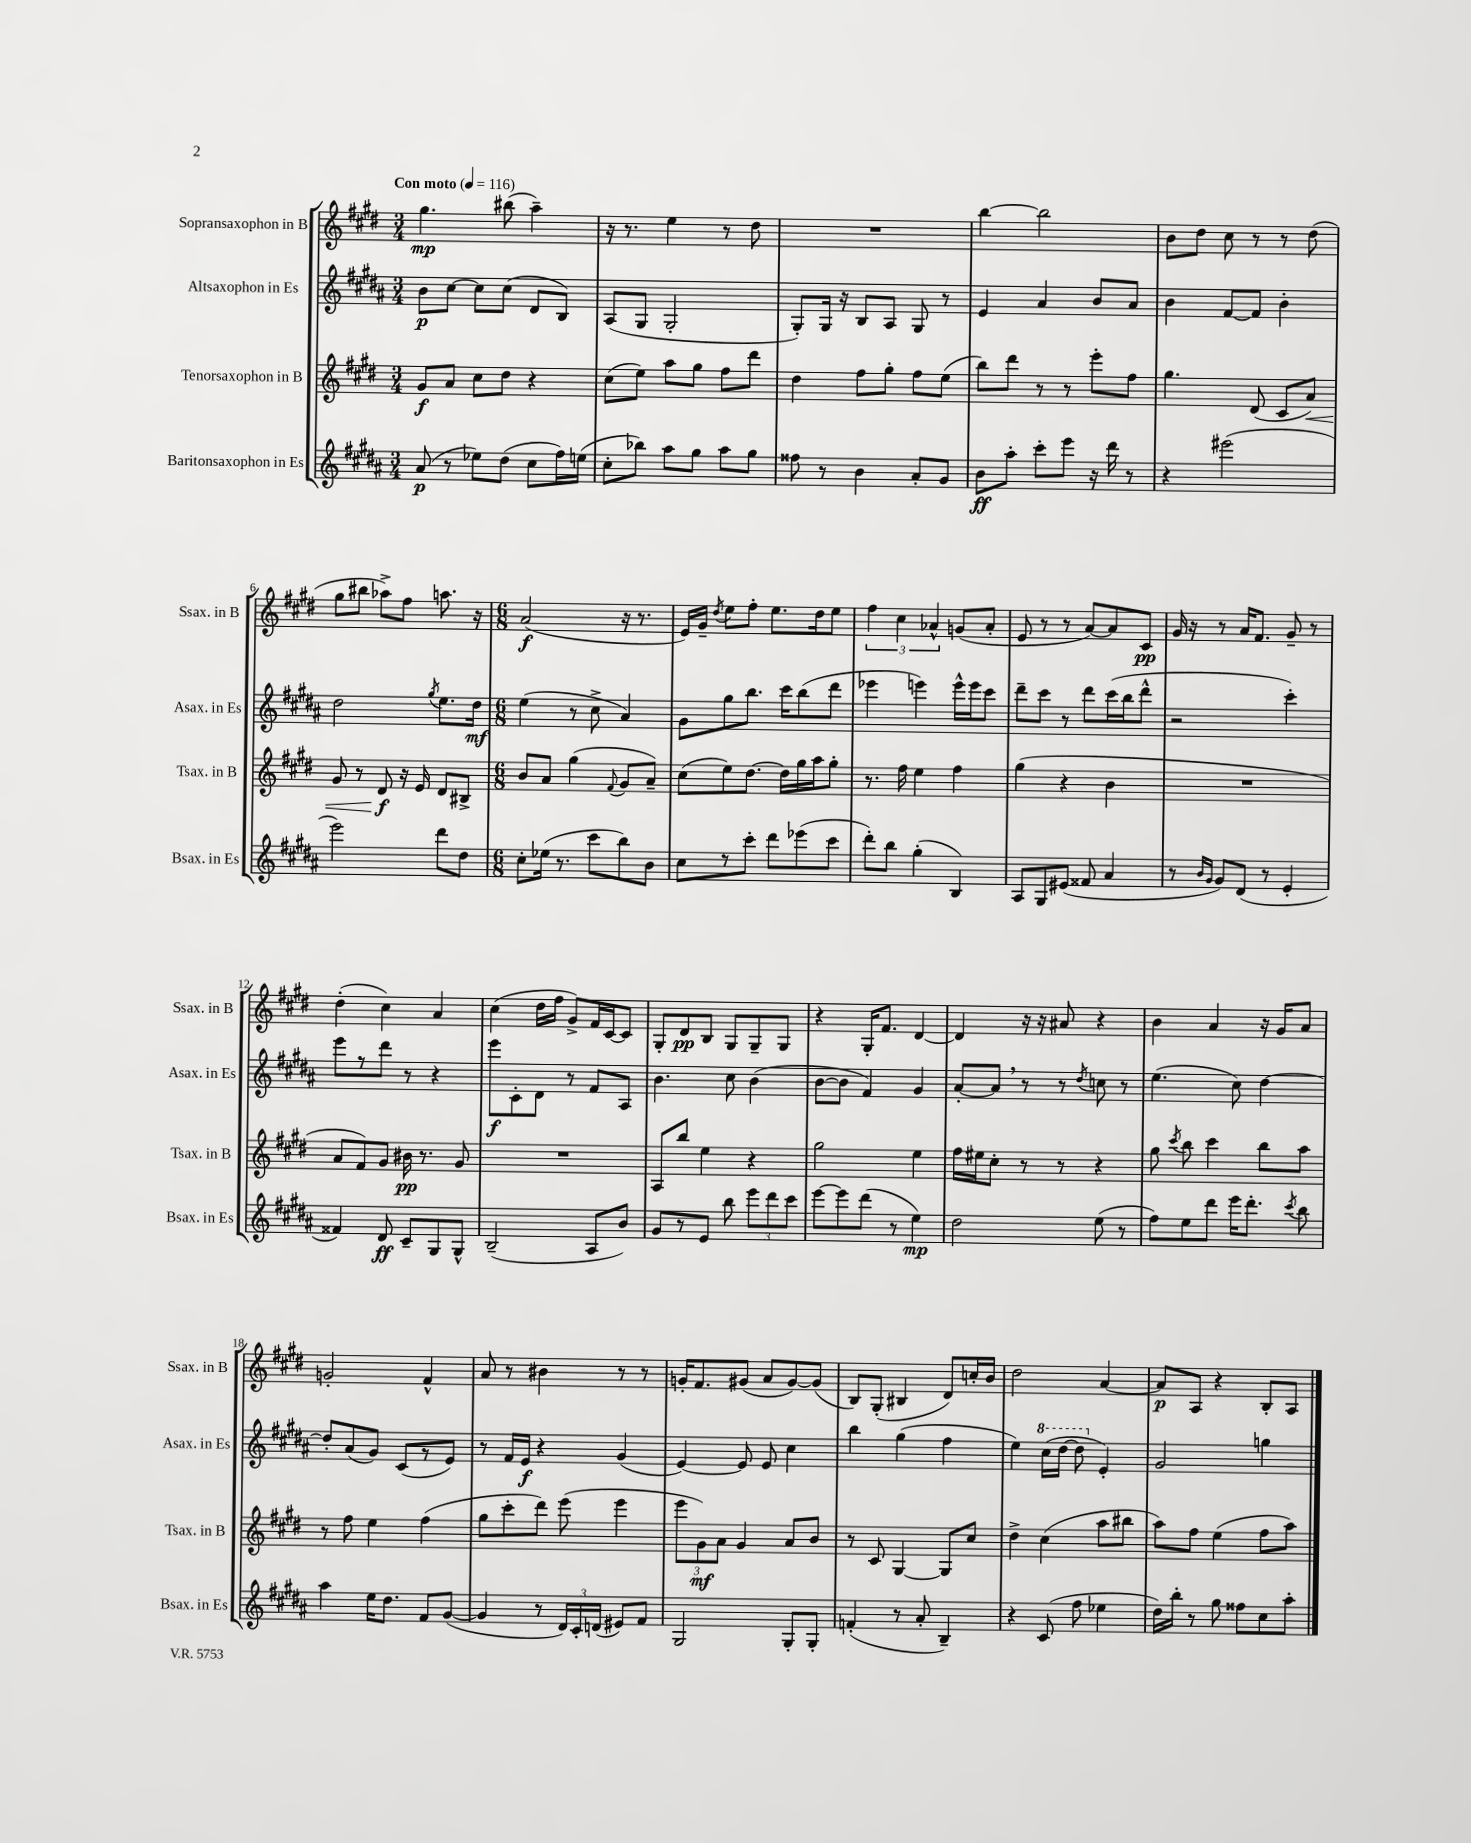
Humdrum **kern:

**kern	**kern	**kern	**kern
*staff4	*staff3	*staff2	*staff1
*clefG2	*clefG2	*clefG2	*clefG2
*k[f#c#g#d#a#]	*k[f#c#g#d#]	*k[f#c#g#d#a#]	*k[f#c#g#d#]
*M3/4	*M3/4	*M3/4	*M3/4
*MM116	*MM116	*MM116	*MM116
(8a#	8g#	8b	4.gg#
8r	8a	[8cc#	.
8ee-)	8cc#	8cc#]	.
(8dd#	8dd#	(8cc#	(8bb#
8cc#	4r	8d#	4aa~)
16ff#)	.	8B)	.
(16ee	.	.	.
=	=	=	=
8cc#'	(8cc#	(8A#	16r
.	.	.	8.r
8bb-)	8ee)	8G#	.
8aa#	8aa	2G#'	4ee
8gg#	8gg#	.	.
8aa#	8ff#	.	8r
8gg#	8ddd#	.	8dd#
=	=	=	=
8ff##	4dd#	8G#')	2.r
8r	.	16G#	.
.	.	16r	.
4b	8ff#	8B	.
.	8gg#'	8A#	.
8a#'	8ff#	8G#	.
8g#	(8ee	8r	.
=	=	=	=
8b	8bb)	4e	[4bb
8aa#'	8ddd#	.	.
8ccc#'	8r	4a#	2bb]
8eee	8r	.	.
16r	8eee'	8b	.
16ddd#	.	.	.
8r	8ff#	8a#	.
=	=	=	=
4r	4.gg#	4b	8b
.	.	.	8dd#
(2eee#	.	[8f#	8cc#
.	(8d#	8f#]	8r
.	8c#	4b'	8r
.	8a)	.	(8dd#
=	=	=	=
2eee)	8g#	2dd#	8gg#
.	8r	.	8bb#
.	8d#	.	8aa-^)
.	16r	.	8ff#
.	16e	.	.
.	.	8qgg#	.
8ddd#	8d#	8.ee	8.aa
8dd#	8B#^	.	.
.	.	16dd#	16r
=	=	=	=
*M6/8	*M6/8	*M6/8	*M6/8
8cc#'	8b	(4ee	(2a
(16ee-	8a	.	.
8.r	.	.	.
.	(4gg#	8r	.
8ccc#	.	8cc#^	.
.	8qqf#	.	.
8bb)	8g#	4a#)	16r
.	.	.	8.r
8b	8a~)	.	.
=	=	=	=
8cc#	(8cc#	8g#	16e)
.	.	.	16g#~
.	.	.	8qdd#
8r	8ee)	8gg#	8ee
8ccc#'	[8.dd#	8.bb	8ff#'
8ddd#	.	.	8.ee
.	16dd#]	16ccc#	.
(8eee-	16gg#	(8bb	.
.	16aa	.	16dd#
8ccc#	8gg#'	8ddd#	8ee
=	=	=	=
8ddd#')	8.r	4eee-	6ff#
8bb	.	.	.
.	.	.	6cc#
.	16ff#	.	.
(4gg#'	4ee	4eee)	.
.	.	.	6a-^^
4B)	4ff#	16eee^^	(8g
.	.	16eee	.
.	.	8ccc#	8a-'
=	=	=	=
8A#	(4gg#	8ddd#~	8e
8G#	.	8ccc#	8r
(8e#	4r	8r	8r
8f##	.	8ddd#	[8a)
4a#	4b	(16ccc#	8a]
.	.	16bb	.
.	.	8ddd#^^	8c#
=	=	=	=
8r	2.r	2r	16g#
.	.	.	16r
16qqb	.	.	.
16qqg#	.	.	.
8g#)	.	.	8r
(8d#	.	.	16a
.	.	.	8.f#
8r	.	.	.
4e'	.	4ccc#')	8g#~
.	.	.	8r
=	=	=	=
4f##)	8a	8eee	(4dd#'
.	8f#)	8r	.
8d#	8g#	8ddd#	4cc#)
8c#~	16b#	8r	.
.	8.r	.	.
8G#	.	4r	4a
8G#^^	8g#	.	.
=	=	=	=
(2B~	2.r	8eee	(4cc#
.	.	8c#'	.
.	.	8d#	16dd#
.	.	.	16ff#
.	.	8r	8g#^)
8A#	.	8f#	16f#
.	.	.	[16c#
8b)	.	8A#	8c#]
=	=	=	=
8g#	8A	4.b	8G#'
8r	8bb	.	8d#
8e	4ee	.	8B
8bb	.	8cc#	8G#
12eee	4r	(4b	8G#~
12ddd#	.	.	.
.	.	.	8G#
12ccc#	.	.	.
=	=	=	=
[8eee	2gg#	[8b	4r
8eee]	.	8b]	.
(8ddd#	.	4f#)	16G#'
.	.	.	8.f#
8r	.	.	.
4ee)	4ee	4g#	[4d#
=	=	=	=
2dd#	16ff#	[8a#'	4d#]
.	16ee#	.	.
.	8cc#'	8a#]	.
.	8r	8r	16r
.	.	.	16r
.	8r	8r	8a#
.	.	8qdd#	.
(8ee	4r	8cc	4r
8r	.	8r	.
=	=	=	=
8ff#)	8gg#	(4.ee	4b
.	8qccc#	.	.
8ee	8bb	.	.
8ddd#	4ccc#	.	4a
16eee	.	8cc#)	.
8.ddd#'	.	.	.
.	8bb	[4dd#	16r
.	.	.	16g#
8qccc#	.	.	.
8bb	8aa	.	8a
=	=	=	=
4aa#	8r	8dd#']	2g'
.	8ff#	(8a#	.
16ee	4ee	8g#)	.
8.dd#	.	.	.
.	.	(8c#	.
8f#	(4ff#	8r	4f#^^
([8g#	.	8e)	.
=	=	=	=
4g#]	8gg#	8r	8a
.	8ccc#'	16f#	8r
.	.	16e	.
8r	8ddd#)	4r	4b#
24d#)	(8eee	.	.
24c#'	.	.	.
(24d	.	.	.
8e#)	4eee	(4g#	8r
8f#	.	.	8r
=	=	=	=
2G#	12eee	[4e)	16g'
.	.	.	8.f#
.	12g#)	.	.
.	12a	.	.
.	4g#	8e]	(8g#
.	.	8e	8a
8G#'	8a	4cc#	[8g#)
8G#'	8b	.	(8g#]
=	=	=	=
(4f'	8r	4bb	8B)
.	8c#	.	(8G#'
8r	[4G#	(4gg#	4B#
8a#'	.	.	.
4B~)	8G#]	4ff#	8d#)
.	8cc#	.	16cc'
.	.	.	16b
=	=	=	=
4r	4dd#^	4ee)	2dd#
(8c#	(4cc#	(16ccc#	.
.	.	[16ddd#	.
8ff#	.	8ddd#]	.
4ee-	8aa	4e')	[4a
.	8bb#	.	.
=	=	=	=
16dd#)	8aa)	2g#	8a]
16bb'	.	.	.
8r	8ff#	.	8A
8gg#	(4ee	.	4r
8ff##	.	.	.
8cc#	8ff#	4gg	8B'
8aa#'	8aa)	.	8A
==	==	==	==
*-	*-	*-	*-
